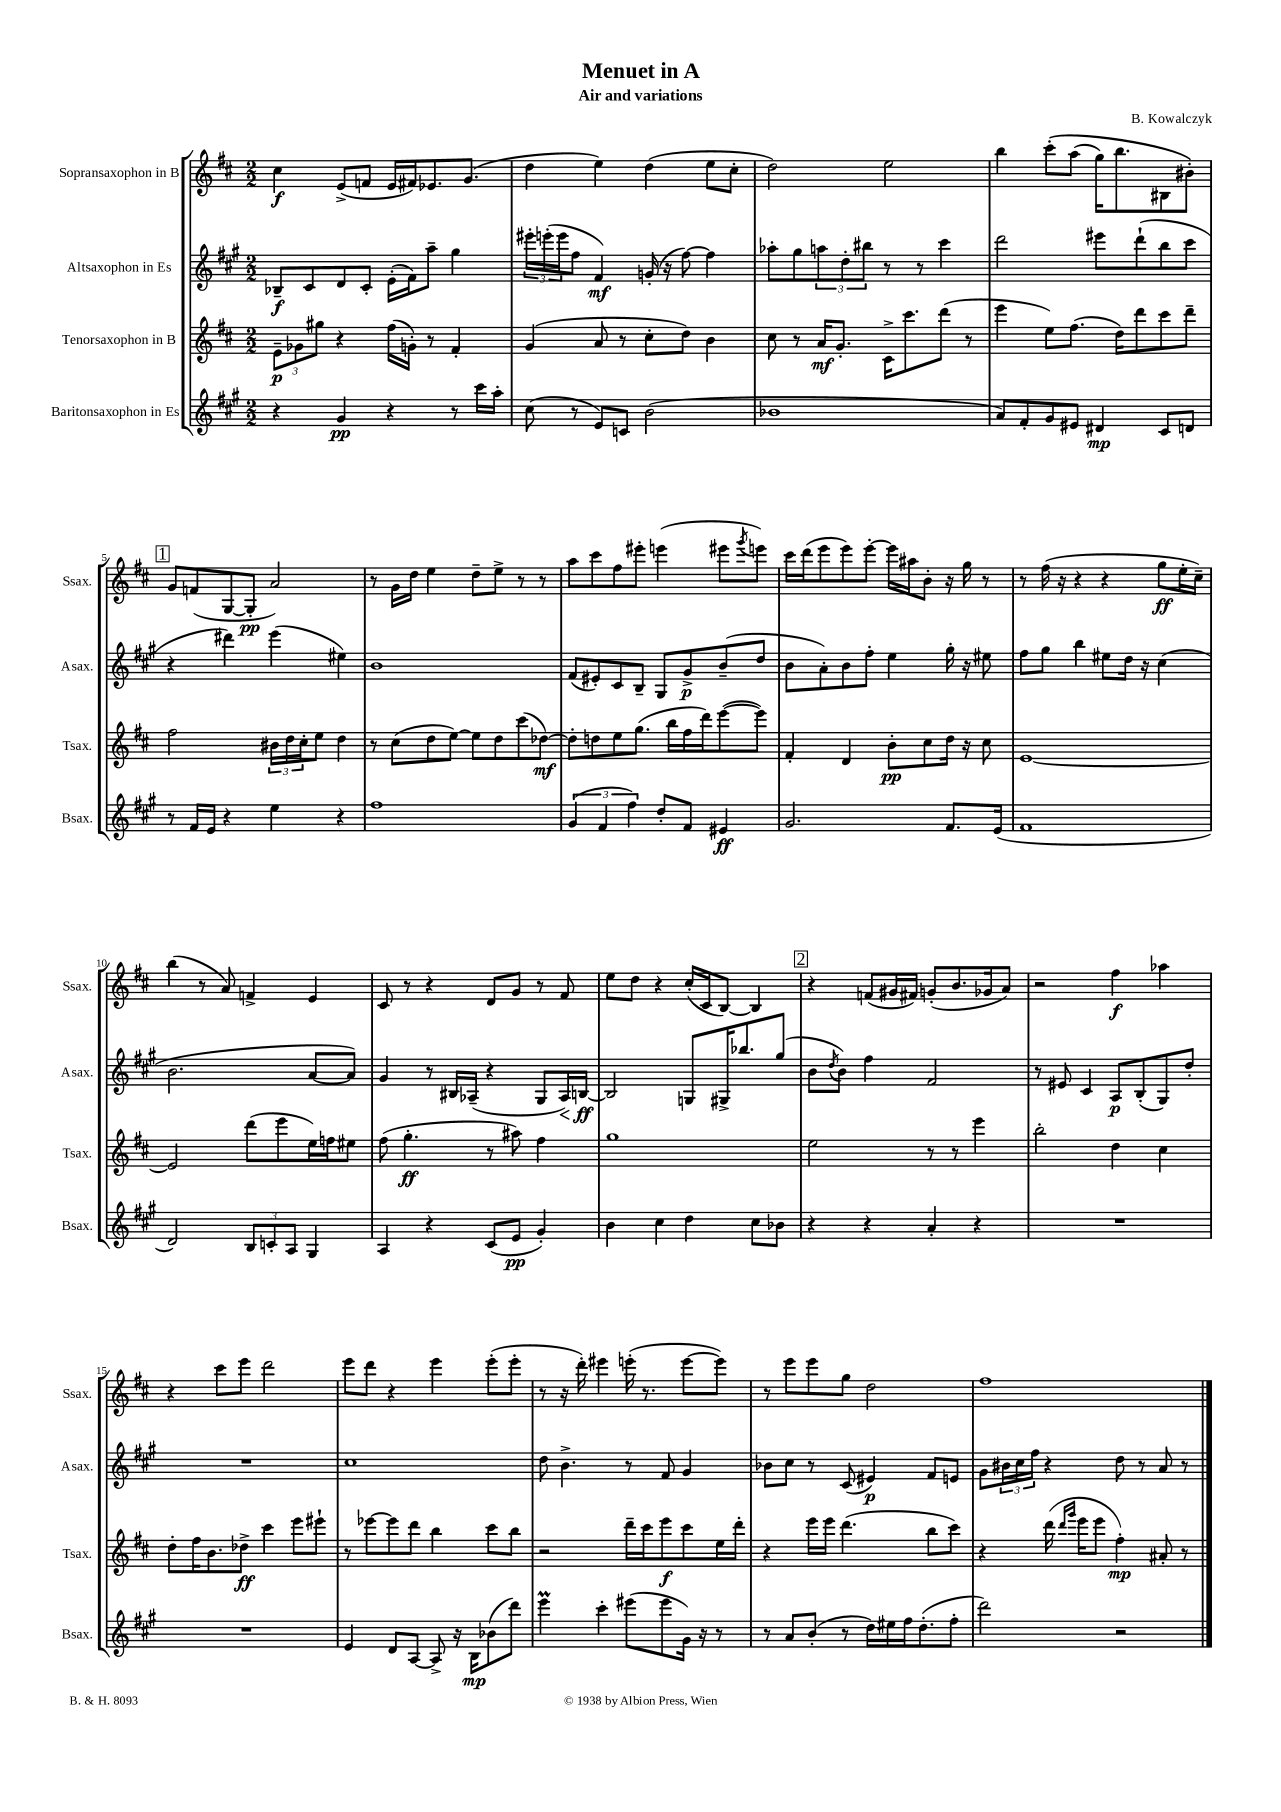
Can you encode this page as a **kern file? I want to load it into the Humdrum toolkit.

**kern	**kern	**kern	**kern
*staff4	*staff3	*staff2	*staff1
*clefG2	*clefG2	*clefG2	*clefG2
*k[f#c#g#]	*k[f#c#]	*k[f#c#g#]	*k[f#c#]
*M2/2	*M2/2	*M2/2	*M2/2
4r	12e~\L	8B-~/L	4cc#\
.	12g-\	.	.
.	.	8c#/	.
.	12gg#\J	.	.
4g#/	4r	8d/	(8e^/L
.	.	8c#'/J	8f/J
4r	(16ff#\LL	(16e'\LL	16e/LL
.	16g'\JJ)	16f#\J)	16f#/J)
.	8r	8aa~\J	8.e-/
8r	4f#'/	4gg#\	.
.	.	.	(8.g/J
16ccc#\LL	.	.	.
16aa'\JJ	.	.	.
=	=	=	=
(8cc#\	(4g/	24eee#'\LL	4dd\
.	.	(24eee'\	.
.	.	24eee\J	.
8r	.	8ff#\J	.
8e/L)	8a/	4f#/)	4ee\)
8c/J	8r	.	.
(2b\	8cc#'\L	(16g'/	(4dd\
.	.	16r	.
.	8dd\J)	[8ff#\)	.
.	4b\	4ff#\]	8ee\L
.	.	.	8cc#'\J
=	=	=	=
1b-	8cc#\	8aa-'\L	2dd\)
.	8r	8gg#\	.
.	16a/LK	12aa\	.
.	8.g'/J	.	.
.	.	12dd'\	.
.	.	12bb#\J	.
.	16c#^\LK	8r	2ee\
.	8.ccc#\	.	.
.	.	8r	.
.	(8ddd\J	4ccc#\	.
.	8r	.	.
=	=	=	=
8a/L)	4eee\	2ddd\	4bb\
8f#'/	.	.	.
8g#/	8ee\L)	.	&(8ccc#'\L
8e#/J	(8.ff#\J	.	(8aa\J
4d#/	.	8eee#\L	16gg\LK)
.	16dd\LK)	.	8.bb\
.	8ddd\	(8ddd`\	.
8c#/L	8ccc#\	8bb\	8B#\
8d/J	8ddd~\J	8ccc#\J	8b#'\J&)
=	=	=	=
8r	2ff#\	4r	8g/L
16f#/LL	.	.	(8f/
16e/JJ	.	.	.
4r	.	4ddd#\)	[8G/
.	.	.	8G'/]J
4ee\	24b#\LL	(4eee\	2a/)
.	24dd\	.	.
.	24cc#'\J	.	.
.	8ee\J	.	.
4r	4dd\	4ee#\)	.
=	=	=	=
1ff#	8r	1b	8r
.	(8cc#\L	.	16g\LL
.	.	.	16dd\JJ
.	8dd\	.	4ee\
.	[8ee\J)	.	.
.	8ee\]L	.	8dd~\L
.	8dd\	.	8ee^\J
.	(8ccc#\	.	8r
.	[8dd-\J)	.	8r
=	=	=	=
(6g#/	8dd-'\]L	(8f#/L	8aa\L
.	8dd\	8e#'/)	8ccc#\
6f#/	.	.	.
.	8ee\	8c#/	8ff#\
6ff#\)	.	.	.
.	(8.gg\J	8B~/J	8eee#'\J
8dd'/L	.	8G#/L	(4eee\
.	16bb\LL	.	.
8f#/J	16ff#\	8g#^/	.
.	16ddd\J)	.	.
4e#/	([8eee\	(8b~/	8eee#\L
.	.	.	8qggg/
.	8eee\]J)	8dd/J	8eee\J)
=	=	=	=
2.g#/	4f#'/	8b\L	16ccc#\LL
.	.	.	(16ddd\J
.	.	8a'\)	8eee\
.	4d/	8b\	8eee\)
.	.	8ff#'\J	[8eee'\J
.	8b'\L	4ee\	16eee\]LL
.	.	.	16aa#\J
.	8cc#\	.	8b'\J
8.f#/L	16dd\Jk	16gg#'\	16r
.	16r	16r	16gg\
.	8cc#\	8ee#\	8r
(16e/Jk	.	.	.
=	=	=	=
1f#	[1e	8ff#\L	8r
.	.	8gg#\J	(16ff#\
.	.	.	16r
.	.	4bb\	4r
.	.	8ee#\L	4r
.	.	16dd\Jk	.
.	.	16r	.
.	.	(4cc#\	8gg\L
.	.	.	16ee'\L
.	.	.	16cc#~\JJ)
=	=	=	=
2d/)	2e/]	2.b\	(4bb\
.	.	.	8r
.	.	.	8a/)
12B/L	(8ddd\L	.	4f^/
12c'/	.	.	.
.	8eee\	.	.
12A/J	.	.	.
4G#/	16ee\L)	[8a/L	4e/
.	16ff\J	.	.
.	8ee#\J	8a/]J)	.
=	=	=	=
4A/	(8ff#\	4g#/	8c#/
.	4.gg'\	.	8r
4r	.	8r	4r
.	.	16B#/LL	.
.	.	(16A-~/JJ	.
(8c#/L	8r	4r	8d/L
8e/J	8aa#\)	.	8g/J
4g#'/)	4ff#\	8G#/L	8r
.	.	16A-/L)	8f#/
.	.	[16B/JJ	.
=	=	=	=
4b\	1gg	2B/]	8ee\L
.	.	.	8dd\J
4cc#\	.	.	4r
4dd\	.	8G/L	(16cc#'/LL
.	.	.	16c#/J
.	.	16G#^/K	[8B/J)
.	.	8.bb-/	.
8cc#\L	.	.	4B/]
8b-\J	.	(8gg#/J	.
=	=	=	=
4r	2ee\	8b\L	4r
.	.	8qdd/	.
.	.	8b\J)	.
4r	.	4ff#\	(8f/L
.	.	.	16g#/L
.	.	.	16f#/JJ)
4a'/	8r	2f#/	(8g'/L
.	8r	.	8.b/
4r	4eee\	.	.
.	.	.	16g-/k
.	.	.	8a/J)
=	=	=	=
1r	2bb'\	8r	2r
.	.	8e#/	.
.	.	4c#/	.
.	4dd\	8A/L	4ff#\
.	.	(8B'/	.
.	4cc#\	8G#/)	4aa-\
.	.	8dd'/J	.
=	=	=	=
1r	8dd'\L	1r	4r
.	16ff#\K	.	.
.	8.b\	.	.
.	.	.	8ccc#\L
.	8dd-^\J	.	8eee\J
.	4ccc#\	.	2ddd\
.	8eee\L	.	.
.	8eee#`\J	.	.
=	=	=	=
4e/	8r	1cc#	8eee\L
.	[8eee-\L	.	8ddd\J
8d/L	8eee-\]	.	4r
[8A/J	8ddd\J	.	.
8A^/]	4bb\	.	4eee\
16r	.	.	.
16B\LK	.	.	.
(8b-\	8ccc#\L	.	(8eee'\L
8ddd\J)	8bb\J	.	8eee'\J
=	=	=	=
4eee\	2r	8dd\	8r
.	.	4.b^\	16r
.	.	.	16ddd'\)
4ccc#'\	.	.	4eee#\
(8eee#\L	16ddd~\LL	8r	(16eee'\
.	16ccc#\J	.	8.r
8eee#\	8eee\	8f#/	.
16g#\Jk)	8ccc#\	4g#/	[8eee\L
16r	.	.	.
8r	16ee\L	.	8eee\]J)
.	16ddd'\JJ	.	.
=	=	=	=
8r	4r	8b-\L	8r
8a/L	.	8cc#\J	8eee\L
(8b'/J	16eee\LL	8r	8eee\
.	16eee\JJ	.	.
8r	(4.ddd\	(8c#/	8gg\J
16dd\LL)	.	4e#/)	2dd\
16ee#\	.	.	.
16ff#\J	.	.	.
(8.dd'\	.	.	.
.	8bb\L	8f#/L	.
8ff#'\J	8ccc#\J)	8e/J	.
=	=	=	=
2ddd\)	4r	8g#\L	1ff#
.	.	24b#\L	.
.	.	24cc#\	.
.	.	24ff#\JJ	.
.	(16ddd\	4r	.
.	16qqddd/LL	.	.
.	16qqggg/JJ	.	.
.	16eee\LK	.	.
.	8eee\J	.	.
2r	4ff#'\)	8dd\	.
.	.	8r	.
.	8a#'/	8a/	.
.	8r	8r	.
==	==	==	==
*-	*-	*-	*-
